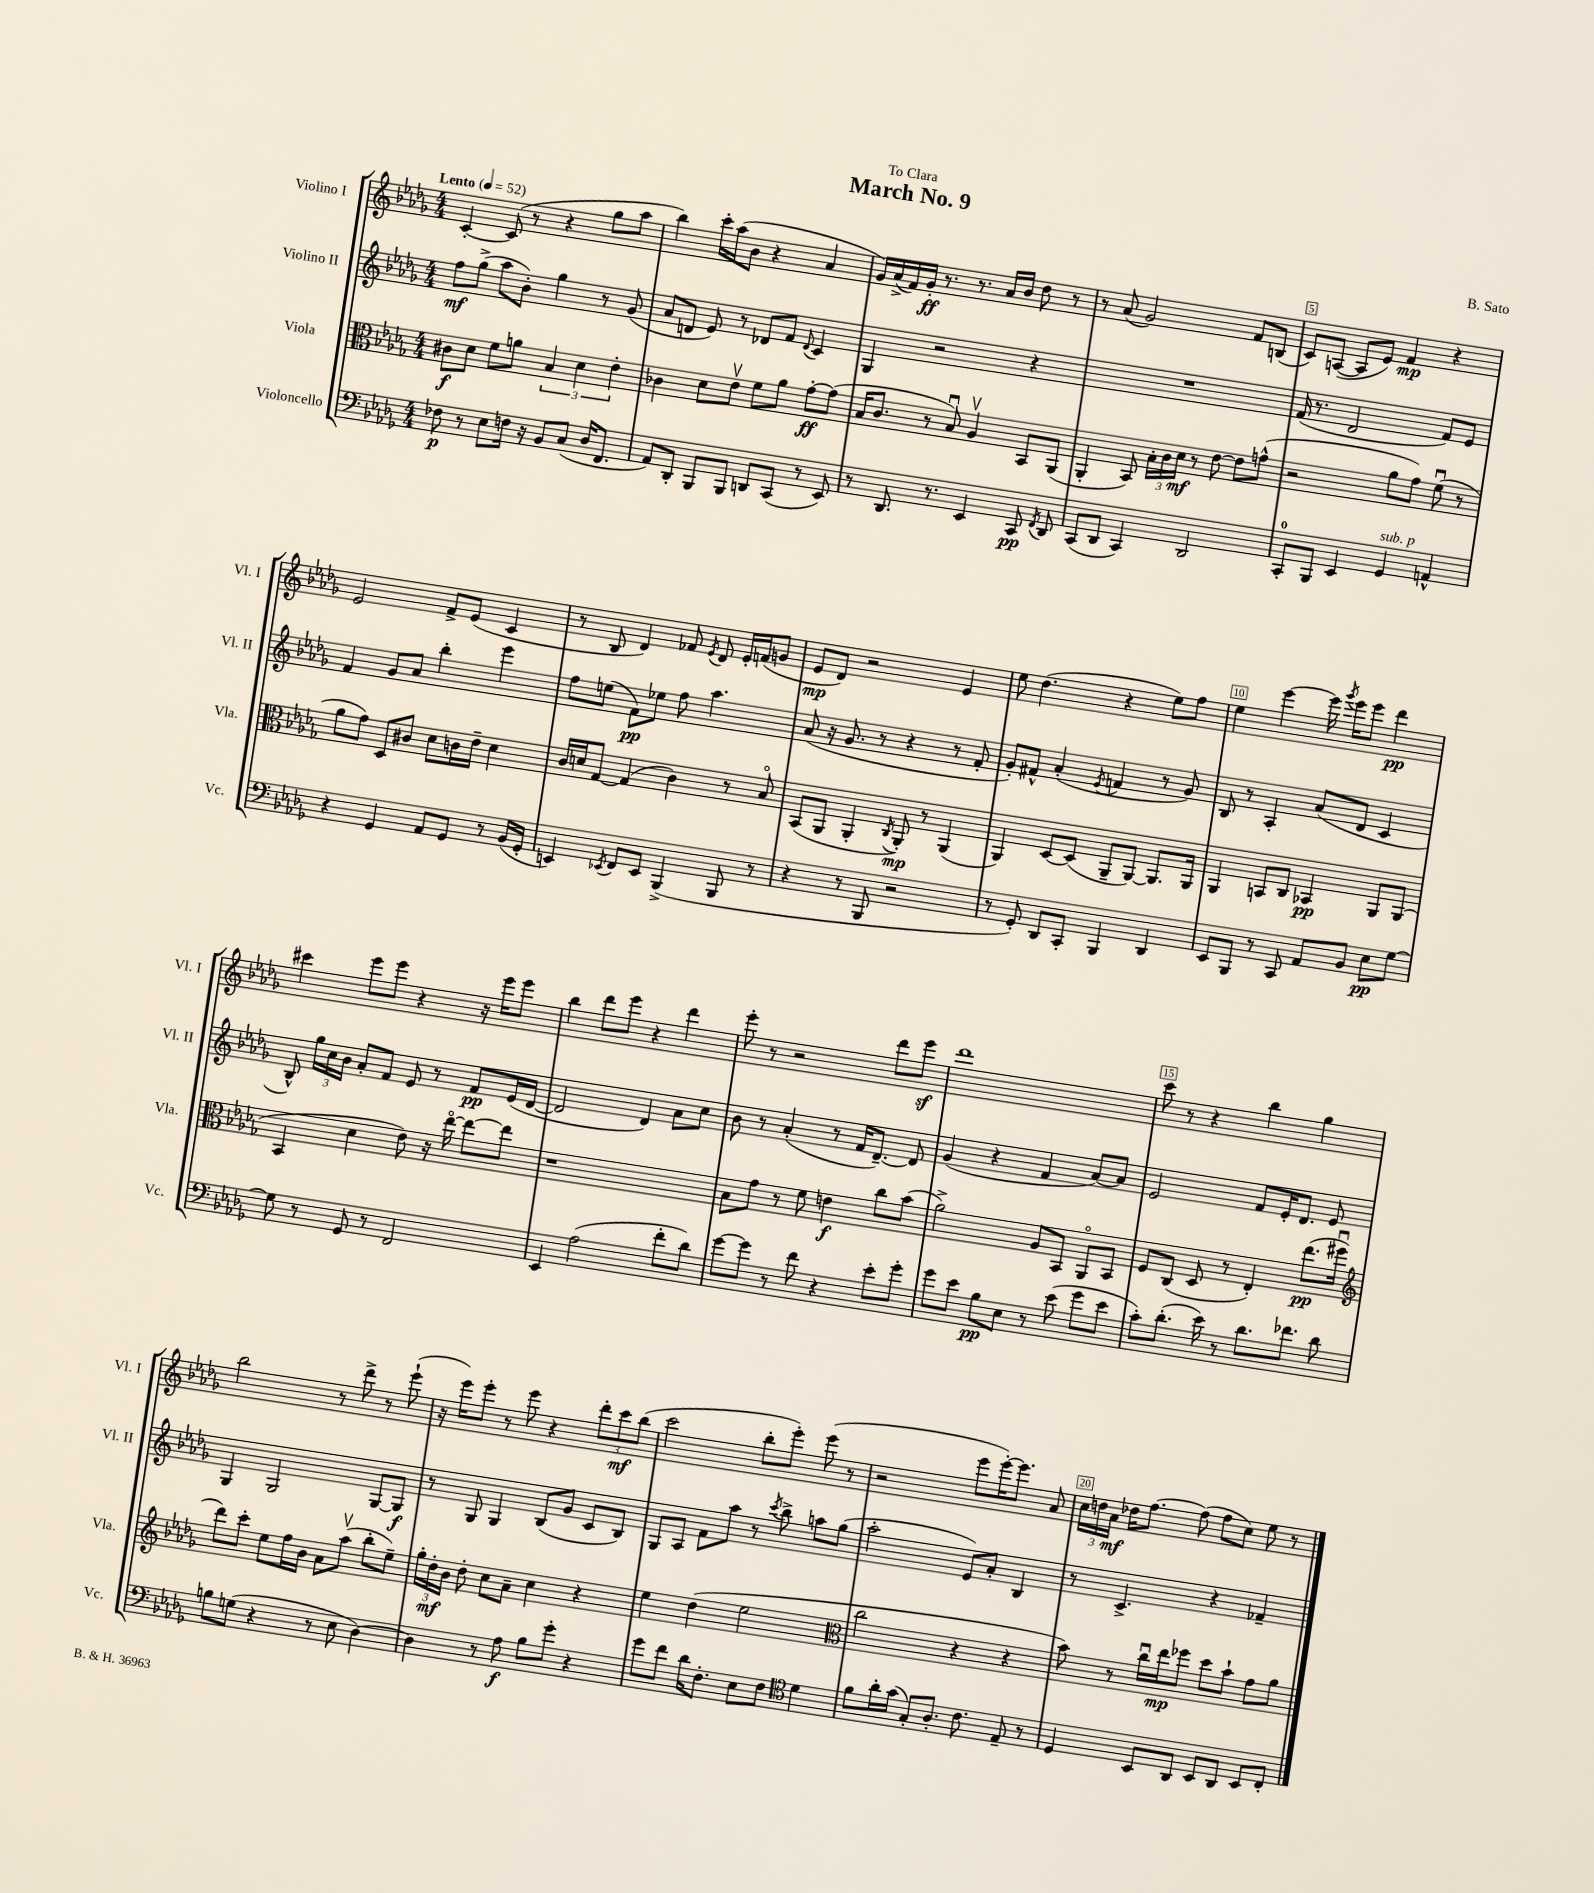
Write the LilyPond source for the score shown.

\header { title = "March No. 9" composer = "B. Sato" dedication = "To Clara" }
<<
\new StaffGroup <<
\new Staff = "s0" \with { instrumentName = "Violino I" shortInstrumentName = "Vl. I" } {
    \clef treble \key des \major \numericTimeSignature \time 4/4 \tempo "Lento" 4 = 52
    \autoBeamOff c'4~-. c'8( r8 r4 ges''8[ aes''8] |
    bes''4) c'''16[-. aes''16( bes'8] r4 aes'4 |
    ges'16[) aes'16->( f'16) ges'16]-.\ff r8. r8. aes'16[ bes'16] des''8 r8 |
    r8 aes'8( ges'2) f'8[ b8]( |
    c'8[) a8]~( a8[ ees'8]) f'4\mp r4 |
    ees'2 f'8[-> ees'8]( c'4 |
    r8 bes8 des'4) fes'8 \acciaccatura { ees'8 } des'8 ees'16[-. f'16( g'8] |
    ees'8[\mp des'8]) r2 ees'4 |
    ees''8 des''4.( r4 ees''8[) f''8] |
    ees''4 ees'''4~ ees'''16 \acciaccatura { ges'''8 } ees'''16[ ees'''8] des'''4\pp |
    cis'''4 ees'''8[ ees'''8] r4 r16 ees'''16[ ees'''8] |
    bes''4 des'''8[ ees'''8] r4 des'''4 |
    ees'''8-. r8 r2 des'''8[ ees'''8]\sf |
    des'''1 |
    c'''8 r8 r4 bes''4 ges''4 |
    bes''2 r8 des'''8-> r8 ees'''8-!( |
    r16 ees'''16[) ees'''8]-. r8 ees'''8 r4 \tuplet 3/2 { des'''8[-. c'''8\mf bes''8]( } |
    c'''2 bes''8[-. ees'''8]-.) ees'''8( r8 |
    r2 ees'''8[ ees'''16~-.) ees'''8.] aes'8 |
    \tuplet 3/2 { c''16[ d''16 aes'16]\mf } des''16[ f''8.]~ f''8( f''8[ c''8]) ees''8 r8 \bar "|." |
}
\new Staff = "s1" \with { instrumentName = "Violino II" shortInstrumentName = "Vl. II" } {
    \clef treble \key des \major \numericTimeSignature \time 4/4
    \autoBeamOff f''8[\mf ges''8]->( aes''8[ bes'8]-.) ges''4 r8 ges'8( |
    aes'8[ d'8] ees'8) r8 des'8[ f'8] \appoggiatura { des'8 } c'4 |
    ges4 r2 r4 |
    R1 |
    f'16( r8. des'2 f'8[) ees'8] |
    f'4 ges'8[ aes'8] bes''4-. ees'''4 |
    f''8[ e''8]( f'8[\pp) ees''8] f''8 aes''4. |
    aes'8( r16 ges'8. r8 r4 r8 f'8-. |
    ges'8[-.) fis'8]-^ aes'4-.( \acciaccatura { ees'8 } f'4 r8 ges'8) |
    bes8 r8 aes4-. aes'8[( des'8] c'4 |
    bes8-^) \tuplet 3/2 { ges''16[ c''16 bes'16] } aes'8[-. f'8] ees'8 r8 f'8[\pp ees'16( des'16]~ |
    des'2 des'4) aes'8[ c''8] |
    bes'8 r8 aes'4-.( r8 f'16[ des'8.]~--) des'8 |
    ges'4( r4 f'4 aes'8[~) aes'8] |
    ees'2 f'8[ ees'16-. des'8.] ees'8 |
    ges4 ges2 ges8[~ ges8]\f |
    r8 ges8 ges4 bes8[( ges'8] c'8[ bes8]) |
    ges8[ aes8] f'8[ aes''8] r8 \acciaccatura { c'''8 } bes''8-> a''8[ ges''8]( |
    aes''2-. ees'8[) aes'8]-. bes4 |
    r8 c'4.-> r4 fes'4-- \bar "|." |
}
\new Staff = "s2" \with { instrumentName = "Viola" shortInstrumentName = "Vla." } {
    \clef alto \key des \major \numericTimeSignature \time 4/4
    \autoBeamOff cis'8[\f des'8] f'8[ a'8] \tuplet 3/2 { bes4 des'4 ees'4-. } |
    ces'4 des'8[ ees'8]\upbow f'8[ aes'8] ges'8[~-.\ff ges'8]( |
    bes16[ c'8.] r8 bes8\downbow) aes4\upbow bes,8[ aes,8]( |
    aes,4-. bes,8) \tuplet 3/2 { bes16[-. c'16 des'16]\mf } r8 ees'8~ ees'8[ g'8]-^( |
    r2 aes'8[ ges'8]) f'8\downbow( r8 |
    aes'8[ ges'8]) des8[ cis'8] des'8[ c'16 ees'16]-- des'4 |
    c'16[ d'16 ges8]~ ges4( c'4) r8 bes8\flageolet |
    bes,8[( aes,8] aes,4-. \acciaccatura { c8 } aes,8-.\mp) r8 aes,4( |
    aes,4) des8[~ des8]( aes,8[-- aes,8]~) aes,8.[ aes,16] |
    aes,4 b,8[ c8] bes,4\pp aes,8[ aes,8]( |
    bes,4 des'4 ees'8) r16 ees''16~\flageolet ees''8[~ ees''8] |
    r1 |
    bes8[ ges'8] r8 f'8 e'4\f c''8[ bes'8]( |
    aes'2->) aes8[ bes,8] aes,8[\flageolet bes,8] |
    f8[ c8]( des8 r8 ees4-.) ees''8.[\pp( fis''16]\downbow |
    \clef treble des'''8[) c'''8]-. ees''8[ f''16 bes'16] aes'8[ aes''8]\upbow( bes''8[-. ees''8]--) |
    \tuplet 3/2 { ges''16[-. des''16-.\mf bes'16] } des''8-. c''8[ aes'8]-- c''4 r4 |
    ees''4 des''4( ees''2 |
    \clef alto c''2 r4 r4 |
    bes'8) r8 c''16[\downbow ees''16\mp fes''8] des''8[ bes'8]-! ges'8[ aes'8] \bar "|." |
}
\new Staff = "s3" \with { instrumentName = "Violoncello" shortInstrumentName = "Vc." } {
    \clef bass \key des \major \numericTimeSignature \time 4/4
    \autoBeamOff fes8\p r8 ees8[ f16] r16 bes,8[ c8]( des16[ f,8.] |
    aes,8[) des,8]-. bes,,8[ bes,,8] d,8[ c,8]( r8 ees,8) |
    r8 des,8. r8. ees,4 c,8\pp \acciaccatura { f,8 } des,8 |
    c,8[( des,8] c,4) des,2 |
    c,8[-0-. bes,,8] ees,4 ges,4^\markup { \italic "sub. p" } a,4-^ |
    r4 ges,4 aes,8[ ges,8] r8 bes,16[( ges,16]-. |
    e,4) \acciaccatura { ees,8 } f,8[ ees,8] bes,,4->( bes,,8 r8 |
    r4 r8 bes,,8 r2 |
    r8 ges,8-.) des,8[ c,8]-. bes,,4 des,4 |
    ees,8[ bes,,8] r8 c,8 aes,8[ bes,8] ees8[\pp ges8]~ |
    ges8 r8 ges,8 r8 f,2 |
    ees,4 aes2( f'8[-. des'8]) |
    ges'8[~ ges'8] r8 f'8 r4 ees'8[-. ges'8]-. |
    ges'8[ ees'8] bes8[\pp ees8] r8 ees'8( ges'8[ ees'8] |
    c'8[-.) des'8.]-.( ees'16) r8 des'8.[ fes'8.] des'8 |
    b8[ g8]( r4 r8 ees8 des4~) |
    des4 r8 aes8\f bes8[ ges'8]-. r4 |
    ges'8[ f'8] des'16[ f8.]-. ees8[ f8] \clef tenor des'4 |
    f'8[ aes'16-. ges'16]( ges8[-.) aes8.]-. c'8. ees8-- r8 |
    des4 bes,8[ aes,8] bes,8[ aes,8] bes,8[ c8]-. \bar "|." |
}
>>
>>
\layout { \context { \Score \override BarNumber.break-visibility = ##(#f #t #t) barNumberVisibility = #(every-nth-bar-number-visible 5) \override BarNumber.stencil = #(make-stencil-boxer 0.1 0.3 ly:text-interface::print) } }
